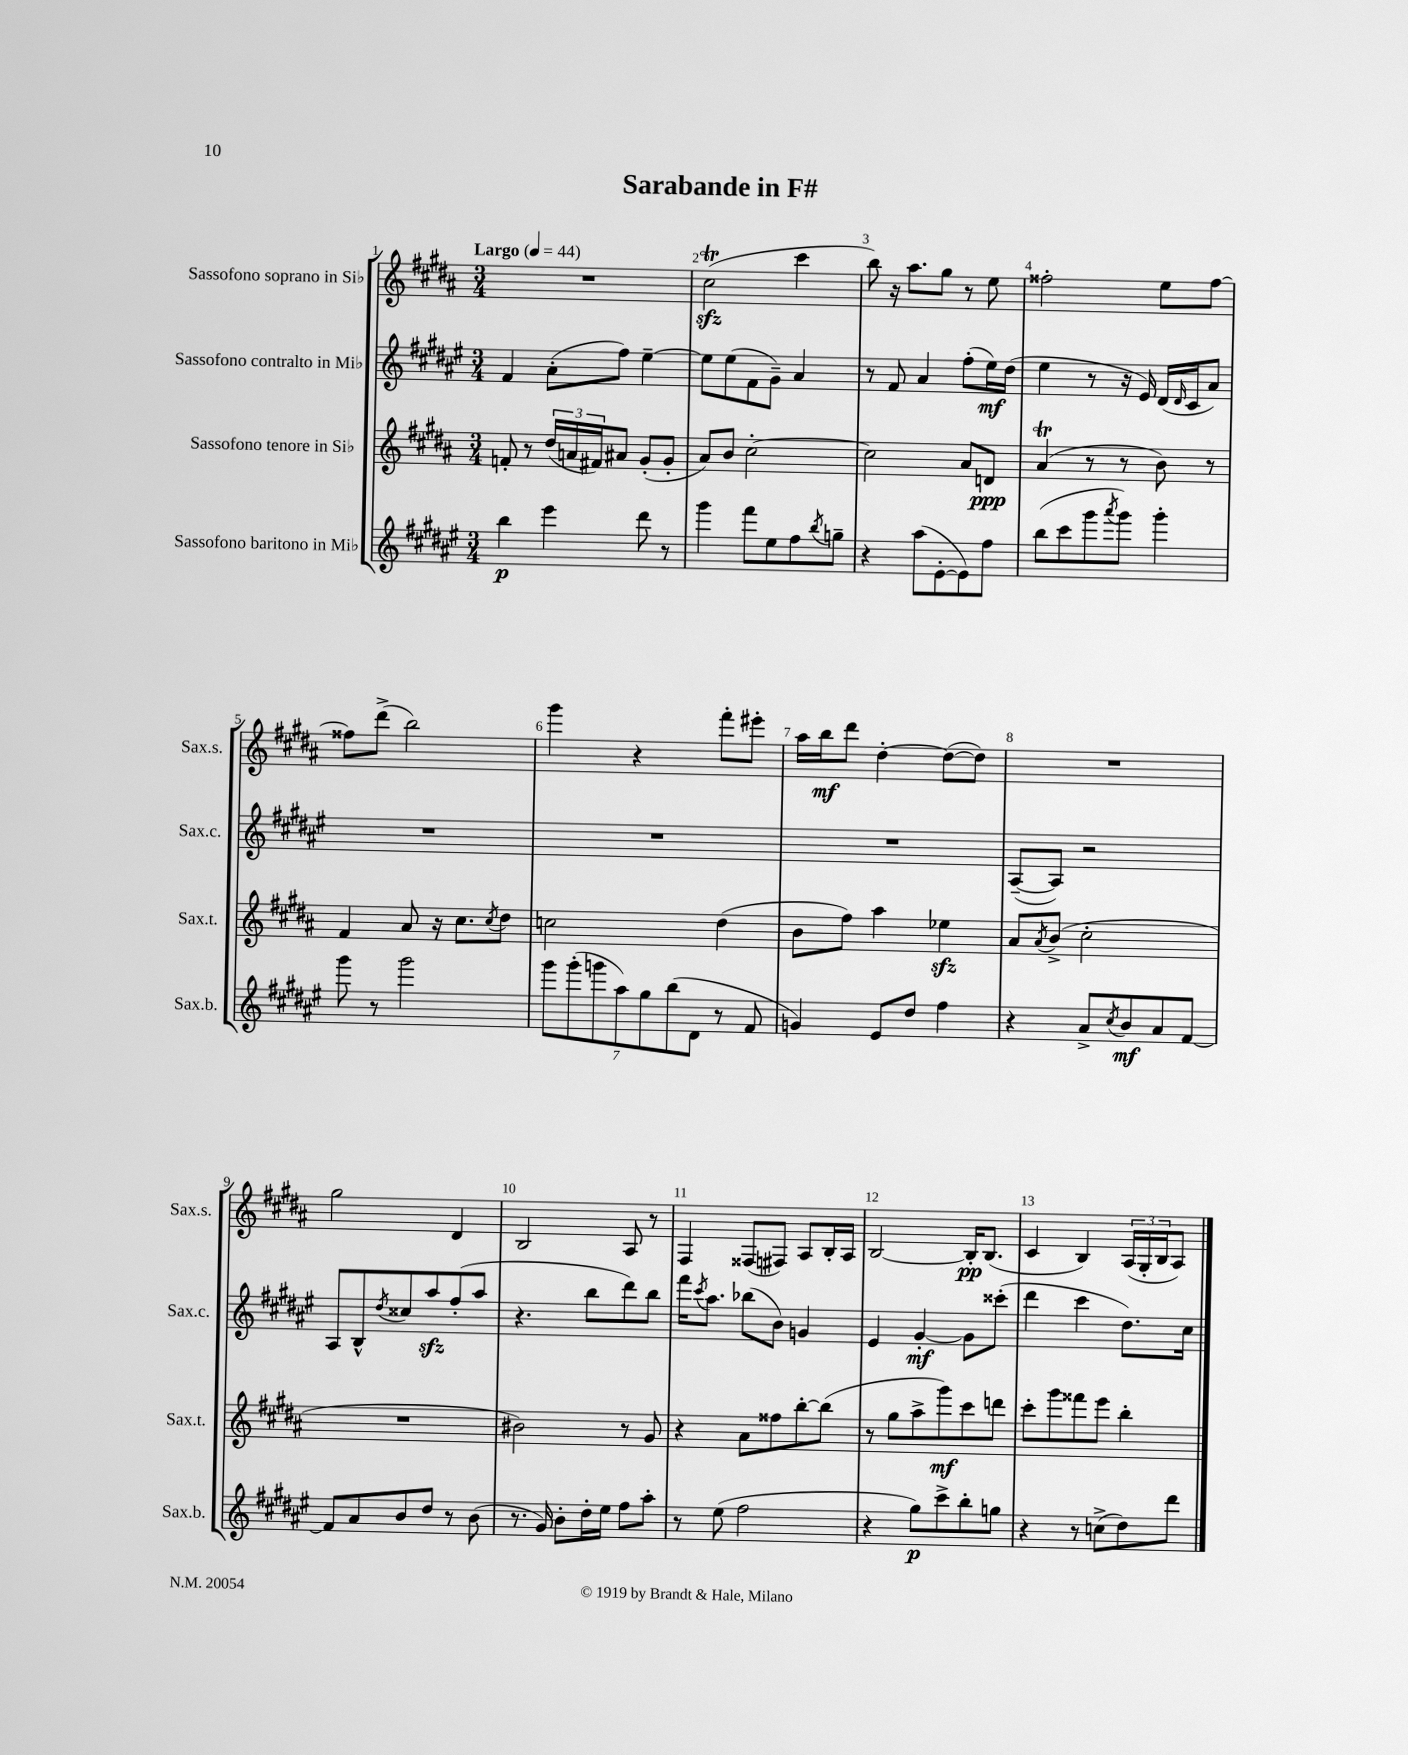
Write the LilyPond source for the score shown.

\header { title = "Sarabande in F#" }
<<
\new StaffGroup <<
\new Staff = "s0" \with { instrumentName = "Sassofono soprano in Sib" shortInstrumentName = "Sax.s." } {
    \clef treble \key b \major \numericTimeSignature \time 3/4 \tempo "Largo" 4 = 44
    R2. |
    cis''2\trill\sfz( cis'''4 |
    b''8) r16 ais''8. gis''8 r8 e''8 |
    fisis''2-. e''8 fisis''8~ |
    fisis''8 dis'''8->( b''2) |
    gis'''4 r4 fis'''8-. eis'''8-. |
    ais''16 b''16\mf dis'''8 dis''4~-. dis''8~( dis''8) |
    R2. |
    gis''2 dis'4 |
    b2 ais8 r8 |
    fis4 fisis8( fis8) ais8 b16-. ais16 |
    b2~ b16-.\pp b8.( |
    cis'4 b4) \tuplet 3/2 { ais16( gis16-. b16 } ais8) \bar "|." |
}
\new Staff = "s1" \with { instrumentName = "Sassofono contralto in Mib" shortInstrumentName = "Sax.c." } {
    \clef treble \key fis \major \numericTimeSignature \time 3/4
    fis'4 ais'8-.( fis''8) eis''4~-- |
    eis''8 eis''8( fis'8 gis'8--) ais'4 |
    r8 fis'8 ais'4 fis''8-.( eis''16\mf) dis''16( |
    eis''4 r8 r16 eis'16) dis'16( \grace { dis'16 } cis'16 ais'8) |
    R2. |
    R2. |
    R2. |
    ais8~--( ais8) r2 |
    ais8 b8-^ \acciaccatura { dis''8 } cisis''8 ais''8\sfz fis''8-.( ais''8 |
    r4. b''8 dis'''8) b''8 |
    fis'''16 \acciaccatura { cis'''8 } ais''8. bes''8( b'8) g'4 |
    eis'4 gis'4~-.\mf gis'8 cisis'''8-.( |
    dis'''4 cis'''4 dis''8.) cis''16 \bar "|." |
}
\new Staff = "s2" \with { instrumentName = "Sassofono tenore in Sib" shortInstrumentName = "Sax.t." } {
    \clef treble \key b \major \numericTimeSignature \time 3/4
    f'8-. r8 \tuplet 3/2 { dis''16( a'16 fis'16) } ais'8 gis'8-.( gis'8-. |
    ais'8) b'8 cis''2~-. |
    cis''2 ais'8 d'8\ppp |
    ais'4\trill( r8 r8 b'8) r8 |
    fis'4 ais'8 r16 cis''8. \acciaccatura { cis''8 } dis''8 |
    c''2 dis''4( |
    b'8 fis''8) ais''4 ees''4\sfz |
    ais'8 \acciaccatura { ais'8 } b'8->( cis''2-. |
    R2. |
    bis'2) r8 gis'8 |
    r4 ais'8 fisis''8 b''8~-. b''8( |
    r8 gis''8 ais''8-> gis'''8\mf) cis'''8 d'''8 |
    cis'''8-. gis'''8 fisis'''8 e'''8 b''4-. \bar "|." |
}
\new Staff = "s3" \with { instrumentName = "Sassofono baritono in Mib" shortInstrumentName = "Sax.b." } {
    \clef treble \key fis \major \numericTimeSignature \time 3/4
    b''4\p eis'''4 dis'''8 r8 |
    gis'''4 fis'''8 eis''8 fis''8 \acciaccatura { b''8 } g''8-- |
    r4 ais''8( eis'8~-. eis'8) fis''8 |
    b''8( cis'''8 gis'''8 \acciaccatura { ais'''8 } gis'''8) gis'''4-. |
    gis'''8 r8 gis'''2 |
    \tuplet 7/4 { gis'''8 gis'''8-.( g'''8 ais''8) gis''8 b''8( dis'8 } r8 fis'8 |
    g'4) eis'8 dis''8 fis''4 |
    r4 ais'8-> \acciaccatura { cis''8 } b'8\mf ais'8 fis'8~ |
    fis'8 ais'8 b'8 dis''8 r8 b'8( |
    r8. gis'16) b'8-. dis''16-. eis''16 fis''8 ais''8-. |
    r8 eis''8( fis''2 |
    r4 gis''8\p) cis'''8-> b''8-. g''8 |
    r4 r8 c''8->( dis''8) dis'''8 \bar "|." |
}
>>
>>
\layout { \context { \Score \override BarNumber.break-visibility = ##(#f #t #t) barNumberVisibility = #all-bar-numbers-visible } }
